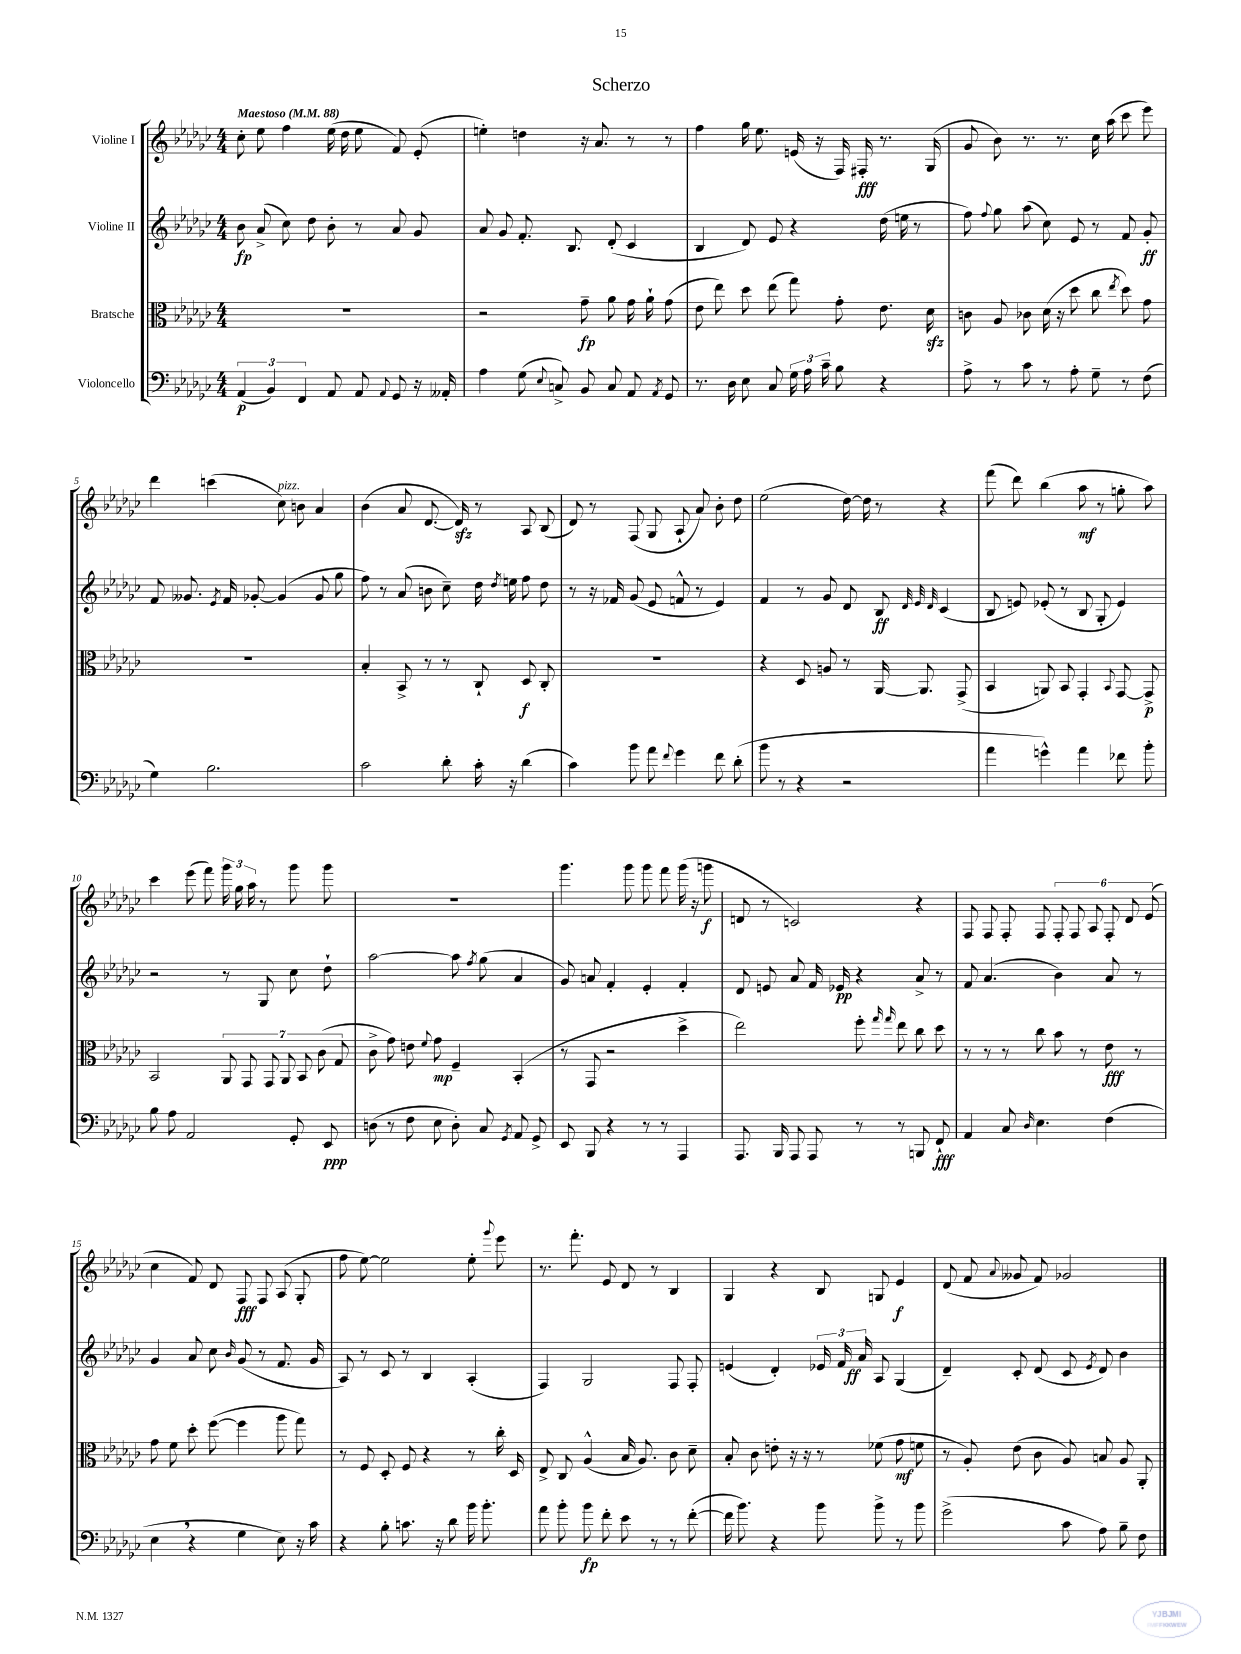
\header { title = "Scherzo" }
<<
\new StaffGroup <<
\new Staff = "s0" \with { instrumentName = "Violine I" } {
    \clef treble \key ges \major \numericTimeSignature \time 4/4 \tempo "Maestoso" 4 = 88
    \autoBeamOff ces''8-. ees''8 f''4 ees''16( des''16 ees''8 f'8) ees'8-.( |
    e''4-.) d''4 r16 aes'8. r8 r8 |
    f''4 ges''16 ees''8. e'16( r16 f16) fis16-.\fff r8. ges16( |
    ges'8 bes'8) r8. r8. ces''16 aes''16( ces'''8 ees'''8) |
    des'''4 c'''4( ces''8^\markup { \italic "pizz." }) b'8 aes'4 |
    bes'4( aes'8 des'8.~ des'16\sfz) r8 aes8 bes8( |
    des'8) r8 f8( ges8 aes8-! aes'8) bes'8-. des''8 |
    ees''2( des''16~) des''16 r8 r4 |
    f'''8( des'''8) bes''4( aes''8\mf r8 g''8-. aes''8) |
    ces'''4 ees'''8( f'''8) \tuplet 3/2 { ges'''16 ges''16 aes''16 } r8 ges'''8 ges'''8 |
    R1 |
    ges'''4. ges'''8 ges'''8 f'''8 ges'''16( r16 g'''8\f |
    d'8 r8 c'2) r4 |
    f8 f8 f8-. f8 \tuplet 6/4 { f8-. f8 aes8 f8-. des'8 ees'8( } |
    ces''4 f'8) des'8 f8\fff f8 aes8( ges8-. |
    f''8 ees''8~) ees''2 ees''8-. \appoggiatura { ges'''8 } ees'''8 |
    r8. f'''8.-. ees'8 des'8 r8 bes4 |
    ges4 r4 bes8 g8 ees'4\f |
    des'8( f'8 \appoggiatura { aes'8 } geses'8 f'8) ges'2 \bar "|." |
}
\new Staff = "s1" \with { instrumentName = "Violine II" } {
    \clef treble \key ges \major \numericTimeSignature \time 4/4
    \autoBeamOff bes'8\fp aes'8->( ces''8) des''8 bes'8-. r8 aes'8 ges'8 |
    aes'8 ges'8 f'8.-. bes8. des'8-.( ces'4 |
    bes4 des'8) ees'8 r4 des''16( e''16 r8 |
    f''8) \appoggiatura { f''8 } ges''8 aes''8( ces''8) ees'8 r8 f'8 ges'8-.\ff |
    f'8 geses'8. \acciaccatura { ees'8 } f'16 ges'8~-. ges'4( ges'8 ges''8 |
    f''8) r8 aes'8( b'8 ces''8--) des''16 \acciaccatura { des''8 } e''16 f''8 des''8 |
    r8 r16 fes'16 ges'8( ees'8 f'8-^ r8 ees'4) |
    f'4 r8 ges'8 des'8 bes8\ff \grace { des'32 ees'32 des'32 } ces'4( |
    bes8 e'8) ees'8-.( r8 bes8 ges8-. ees'4) |
    r2 r8 ges8 ces''8 des''8-! |
    aes''2~ aes''8 \acciaccatura { f''8 } ges''8( aes'4 |
    ges'8) a'8 f'4-. ees'4-. f'4-. |
    des'8 e'8 aes'8 f'16 ees'16\pp r4 aes'8-> r8 |
    f'8 aes'4.( bes'4) aes'8 r8 |
    ges'4 aes'8 ces''8 \grace { bes'16 } ges'8( r8 f'8. ges'16 |
    aes8) r8 ces'8 r8 bes4 aes4-.( |
    f4) ges2 f8 f8-. |
    e'4( des'4-.) \tuplet 3/2 { ees'16 f'16 aes'16\ff } aes8 ges4( |
    des'4--) ces'8-. des'8( ces'8 \acciaccatura { ees'8 } des'8) bes'4 \bar "|." |
}
\new Staff = "s2" \with { instrumentName = "Bratsche" } {
    \clef alto \key ges \major \numericTimeSignature \time 4/4
    \autoBeamOff R1 |
    r2 ges'8--\fp aes'8 ges'16 aes'16-! ges'8( |
    ees'8 ees''8) des''8 ees''8( ges''8) ges'8-. ees'8. des'16\sfz |
    c'8 aes8 ces'8 des'16( r16 des''8 ces''8 \acciaccatura { ees''8 } des''8) ges'8 |
    R1 |
    bes4-. bes,8-> r8 r8 ces8-! des8\f ces8-. |
    R1 |
    r4 des8 a8 r8 aes,16~ aes,8. ges,8->( |
    bes,4 a,8) bes,8 ges,4-. \appoggiatura { bes,8 } ges,8~ ges,8->\p |
    bes,2 \tuplet 7/4 { aes,8 ges,8 ges,8 aes,8 bes,8 ces'8( ges8 } |
    ces'8-> ges'8) e'8 \appoggiatura { f'8 } ges'8\mp f4-- bes,4-.( |
    r8 ges,8 r2 des''4-> |
    ees''2) f''8-. \grace { ges''16 ges''16 } ees''8 ces''8 des''8 |
    r8 r8 r8 ces''8 bes'8 r8 ees'8\fff r8 |
    ges'8 f'8 des''8-. f''8~( f''4 aes''8 ges''8) |
    r8 f8 des8-. f8 r4 r8 ces''16-. des16 |
    ees8-> ces8 aes4-^( bes16 aes8.) ces'8 des'8-- |
    bes8-. ces'8 e'8-. r16 r16 r8 fes'8( ges'8\mf f'8 |
    r8 aes8-.) ees'8( ces'8 aes8) b8 aes8 aes,8-. \bar "|." |
}
\new Staff = "s3" \with { instrumentName = "Violoncello" } {
    \clef bass \key ges \major \numericTimeSignature \time 4/4
    \autoBeamOff \tuplet 3/2 { aes,4\p( bes,4) f,4 } aes,8 aes,8 \appoggiatura { aes,8 } ges,8 r16 aeses,16-. |
    aes4 ges8( \appoggiatura { ees8 } c8->) bes,8 c8 aes,8 \acciaccatura { aes,8 } ges,8 |
    r8. des16 ees8 ces8 \tuplet 3/2 { ges16 aes16 ces'16-- } bes8 r4 |
    aes8-> r8 ces'8 r8 aes8-. ges8-- r8 f8( |
    ges4) bes2. |
    ces'2 des'8-. ces'16-. r16 des'4( |
    ces'4) bes'8 aes'8 \appoggiatura { f'8 } ges'4 f'8 des'8-.( |
    bes'8 r8 r4 r2 |
    aes'4 g'4-^) aes'4 fes'8 bes'8-. |
    bes8 aes8 aes,2 ges,8-. ees,8\ppp |
    d8( r8 f8 ees8 d8-.) ces8 \acciaccatura { ges,8 } aes,8 ges,8-> |
    ees,8 bes,,8 r4 r8 r8 aes,,4 |
    aes,,8. bes,,16 aes,,8 aes,,8 r8 r8 b,,8 f,8-!\fff |
    aes,4 ces8 \grace { des16 } ees4. f4( |
    ees4 \breathe r4 ges4 ees8) r16 ces'16 |
    r4 bes8-. c'8. r16 des'8 bes'16 bes'8.-. |
    aes'8 bes'8-. bes'8\fp f'8-. ees'8 r8 r8 f'8~-.( |
    f'16 bes'8.) r4 bes'8 bes'8-> r8 bes'8 |
    ges'2->( ces'8 aes8) bes8-- f8 \bar "|." |
}
>>
>>
